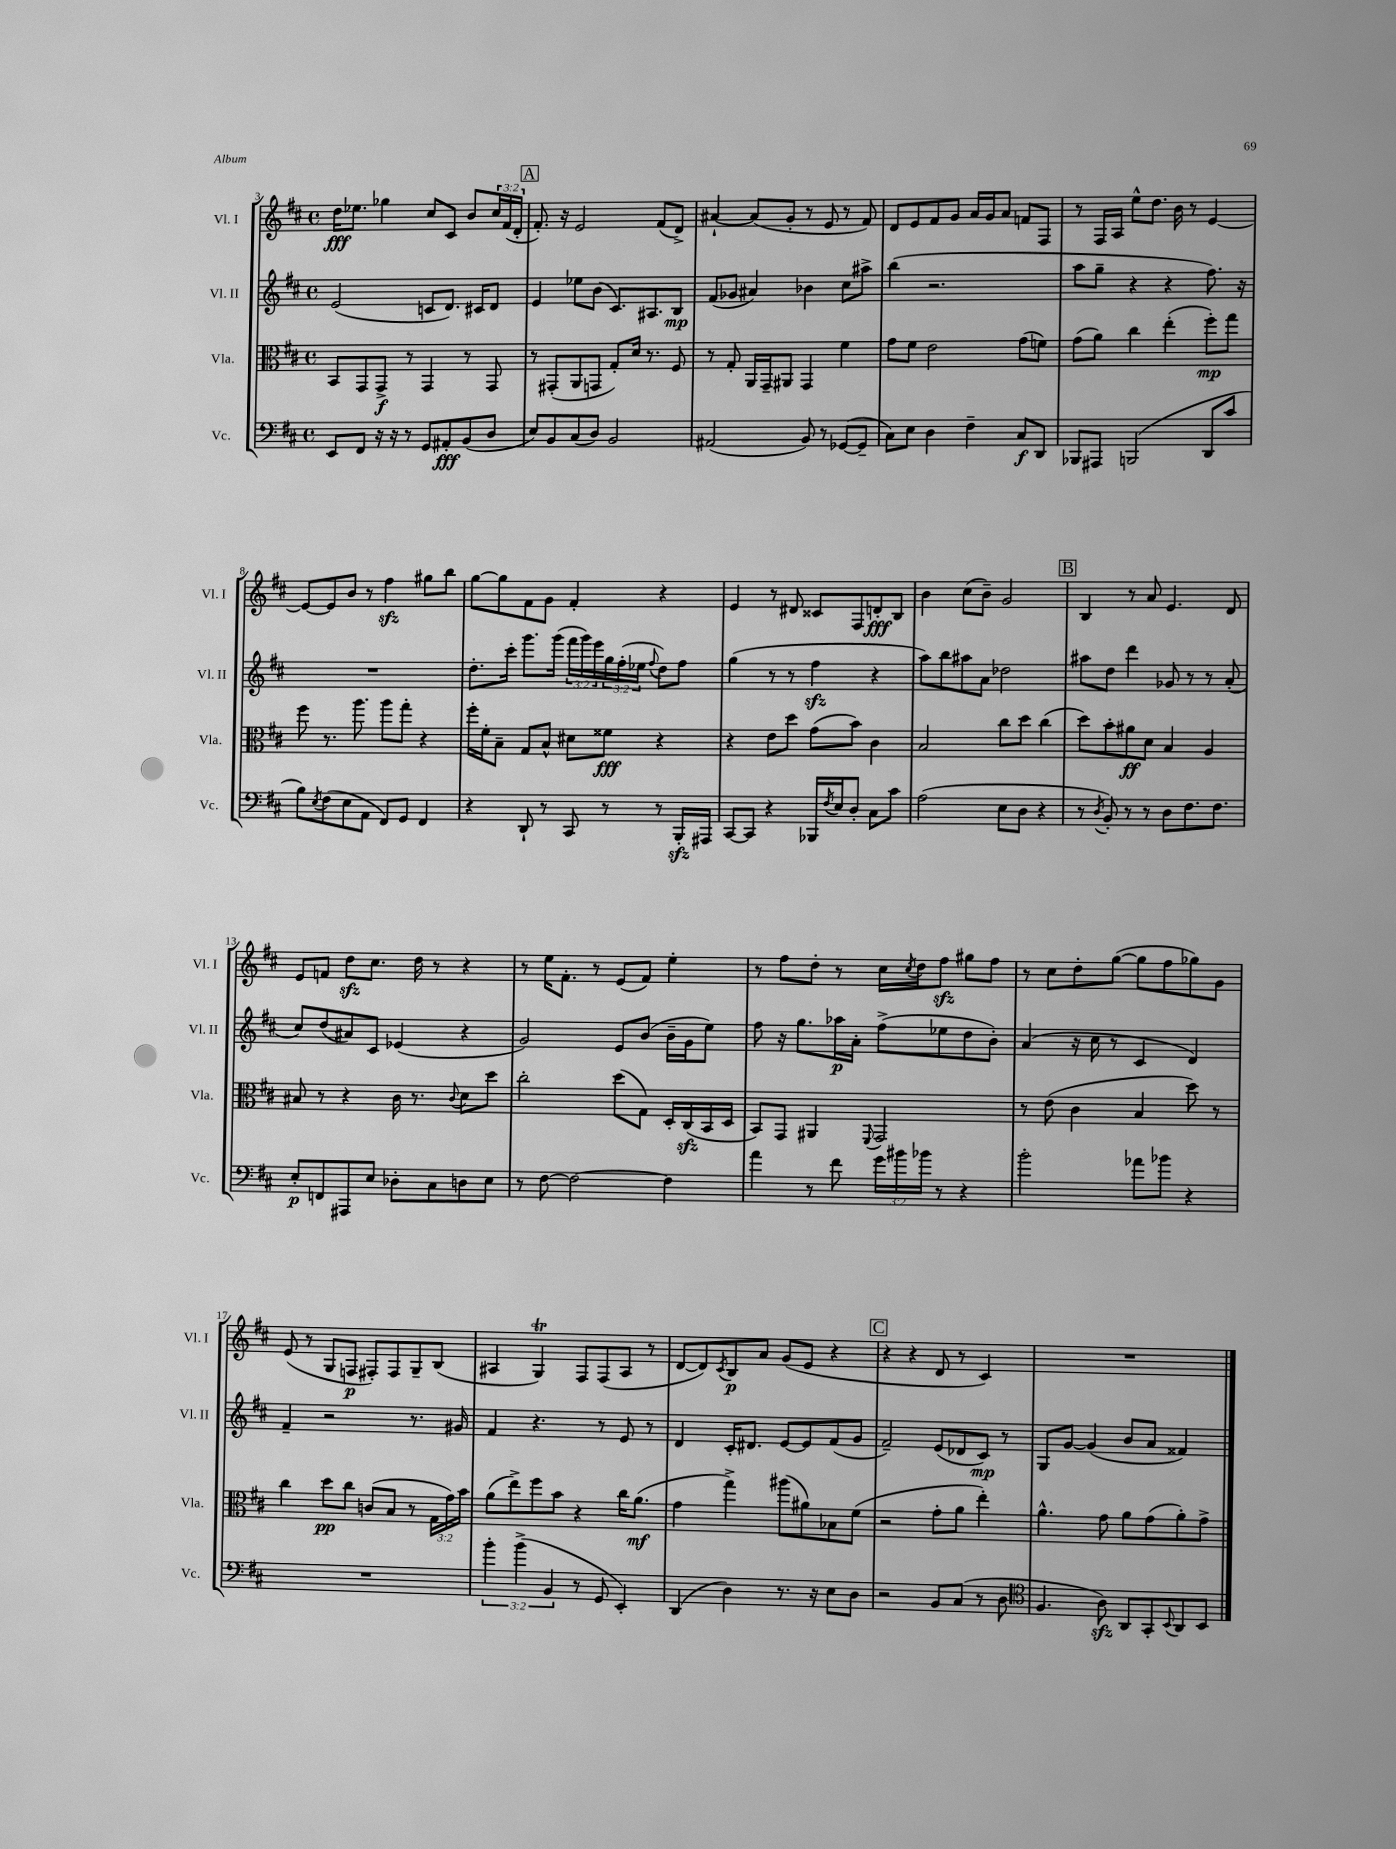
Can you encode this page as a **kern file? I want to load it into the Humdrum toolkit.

**kern	**kern	**kern	**kern
*staff4	*staff3	*staff2	*staff1
*clefF4	*clefC3	*clefG2	*clefG2
*k[f#c#]	*k[f#c#]	*k[f#c#]	*k[f#c#]
*M4/4	*M4/4	*M4/4	*M4/4
*met(c)	*met(c)	*met(c)	*met(c)
8EE	8BB	(2e	16dd
.	.	.	8.ee-
8FF#	8GG	.	.
16r	8GG^	.	4gg-
16r	.	.	.
8r	8r	.	.
8GG	4GG	8c	8cc#
8AA#'	.	8.d)	8c#
(8BB	8r	.	8b
.	.	16c#	.
8D	8GG	8d	24cc#
.	.	.	(24f#
.	.	.	24d'
=	=	=	=
8E)	8r	4e	8.f#')
8BB	(8GG#'	.	.
.	.	.	16r
(8C#	8AA	8ee-	2e
8D)	8GG	(8b	.
2BB	8G')	8.c#)	.
.	16d	.	.
.	8.r	8.A#	.
.	.	.	(8f#
.	8F#	8B	8d^)
=	=	=	=
(2AA#	8r	(8f#	[4a#`
.	8G'	8g-	.
.	16AA	4a#)	(8a#]
.	16GG~	.	.
.	8AA#	.	8g'
8BB)	4GG	4b-	8r
8r	.	.	8e
([8GG-	4f#	8cc#	8r
8GG-~]	.	8aa#^	8f#)
=	=	=	=
8C#)	8g	(4bb	8d
8E	8f#	.	8e
4D	2e	2.r	8f#
.	.	.	8g
4F#~	.	.	16a
.	.	.	16g
.	.	.	8a
8C#	(8g	.	8f
8DD	8f)	.	8F#
=	=	=	=
8BBB-	(8g	8aa	8r
8AAA#	8a)	8gg~	16F#
.	.	.	16A
(2BBB	4cc#	4r	8ee^^
.	.	.	8.dd
.	(4ee'	4r	.
.	.	.	16b
.	.	.	8r
8DD	8ff#')	8.ff#)	[4e
8c#	8gg	.	.
.	.	16r	.
=	=	=	=
8B)	8ff#	1r	8e_
8qE	.	.	.
(8F#	8.r	.	8e]
8E	.	.	8b
.	8.aa	.	.
8AA	.	.	8r
8FF#)	8aa	.	4ff#
8GG	8gg'	.	.
4FF#	4r	.	8gg#
.	.	.	8bb
=	=	=	=
4r	16ff#'	8.dd'	[8gg
.	16f#'	.	.
.	8B~	.	8gg]
.	.	16ccc#'	.
8DD`	8G	8.ggg	8f#
8r	8B^^	.	8g
.	.	(16ggg	.
8CC#	8d#	24fff#	4f#'
.	.	24ggg)	.
.	.	24eee	.
8r	8f##	24gg	.
.	.	(24ff#'	.
.	.	24ee-	.
.	.	8qqff#	.
8r	4r	8dd)	4r
16BBB'	.	8ff#	.
16AAA#	.	.	.
=	=	=	=
[8CC#	4r	(4gg	4e
8CC#]	.	.	.
4r	8e	8r	8r
.	8dd	8r	8d#
16BBB-	(8g	4ff#	8c##
8qF#	.	.	.
16E	.	.	.
8D'	8b)	.	8F#
8C#	4c#	4r	8d'
8c#	.	.	8B
=	=	=	=
(2A	2B	8aa)	4b
.	.	8bb	.
.	.	8aa#	(8cc#
.	.	8a	8b~)
8E	8cc#	2dd-	2g
8D	8dd	.	.
4r	(4cc#	.	.
=	=	=	=
8r	8dd)	8aa#	4B
8qD	.	.	.
8BB')	8b'	8dd	.
8r	8a#	4ddd	8r
8r	8d	.	8a
8D	4B	8g-	4.e
8.F#	.	8r	.
.	4A	8r	.
8.F#	.	.	.
.	.	(8a'	8d
=	=	=	=
8E'	8B#	8cc#)	8e
8FF	8r	(8dd	8f
8AAA#	4r	8a#)	8dd
8E	.	8c#	8.cc#
8D-'	16c#	(4e-	.
.	8.r	.	16dd
8C#	.	.	8r
.	8qqc#	.	.
8D	8d	4r	4r
8E	8dd	.	.
=	=	=	=
8r	2cc#'	2g)	8r
[8F#	.	.	16ee
.	.	.	8.f#'
2F#_	.	.	.
.	.	.	8r
.	(8dd	8e	(8e
.	8G)	(8b	8f#)
4F#]	16D'	16b~	4ee'
.	(16C#	16g	.
.	16BB	8ee)	.
.	16D	.	.
=	=	=	=
4a	8BB)	8ff#	8r
.	8GG	16r	8ff#
.	.	8.gg	.
8r	4AA#	.	8dd'
8f#	.	16aa-	8r
.	.	16a'	.
.	8qqFF#	.	.
24g	2GG	(8ff#^	16cc#
24b#	.	.	.
.	.	.	8qcc#
.	.	.	16dd
24b-	.	.	.
8r	.	8ee-	8ff#
4r	.	8dd	8gg#
.	.	8b')	8ff#
=	=	=	=
2b'	8r	(4a	8r
.	(8e	.	8cc#
.	4c#	16r	8dd'
.	.	16cc#	.
.	.	8r	([8gg
8a-	4B	4c#	8gg]
8b-	.	.	8ff#
4r	8dd)	4d)	8gg-)
.	8r	.	8g
=	=	=	=
1r	4cc#	4f#~	(8e
.	.	.	8r
.	8dd	2r	8G
.	8cc#	.	8F
.	(8c	.	8F#')
.	8B	.	8F#
.	8r	8.r	8G~
.	24G	.	(8B
.	24g)	.	.
.	.	16g#	.
.	24b	.	.
=	=	=	=
6b'	(8a	4f#	4A#
.	8ee^)	.	.
(6b^	.	.	.
.	8ff#	4.r	4G)
6BB	.	.	.
.	8b	.	.
8r	4r	.	8F#
8GG	.	8r	(8F#
4EE')	16cc#	8e	8A#
.	(8.a	.	.
.	.	8r	8r
=	=	=	=
(4DD	4g	4d	[8d
.	.	.	8d])
.	.	.	8qc#
4D)	4gg^)	16c#'	8B
.	.	8.d#	.
.	.	.	8a
8.r	(8aa#	[8e	(8g
.	8a#)	8e]	8e
16r	.	.	.
8E	8B-	(8f#	4r
8D	(8f#	8g	.
=	=	=	=
2r	2r	2f#~)	4r
.	.	.	4r
8BB	8g'	(8e	8d
(8C#	8a	8d-	8r
8r	4ee')	8c#)	4c#)
8D	.	8r	.
=	=	=	=
*clefC4	*	*	*
4.F#	4.a^^	8G	1r
.	.	[8g	.
.	.	(4g]	.
8A)	8g	.	.
8AA	8a	8b	.
8GG'	(8g	8a	.
8qqBB	.	.	.
8AA	8a')	4f##)	.
8BB	8g^	.	.
==	==	==	==
*-	*-	*-	*-
